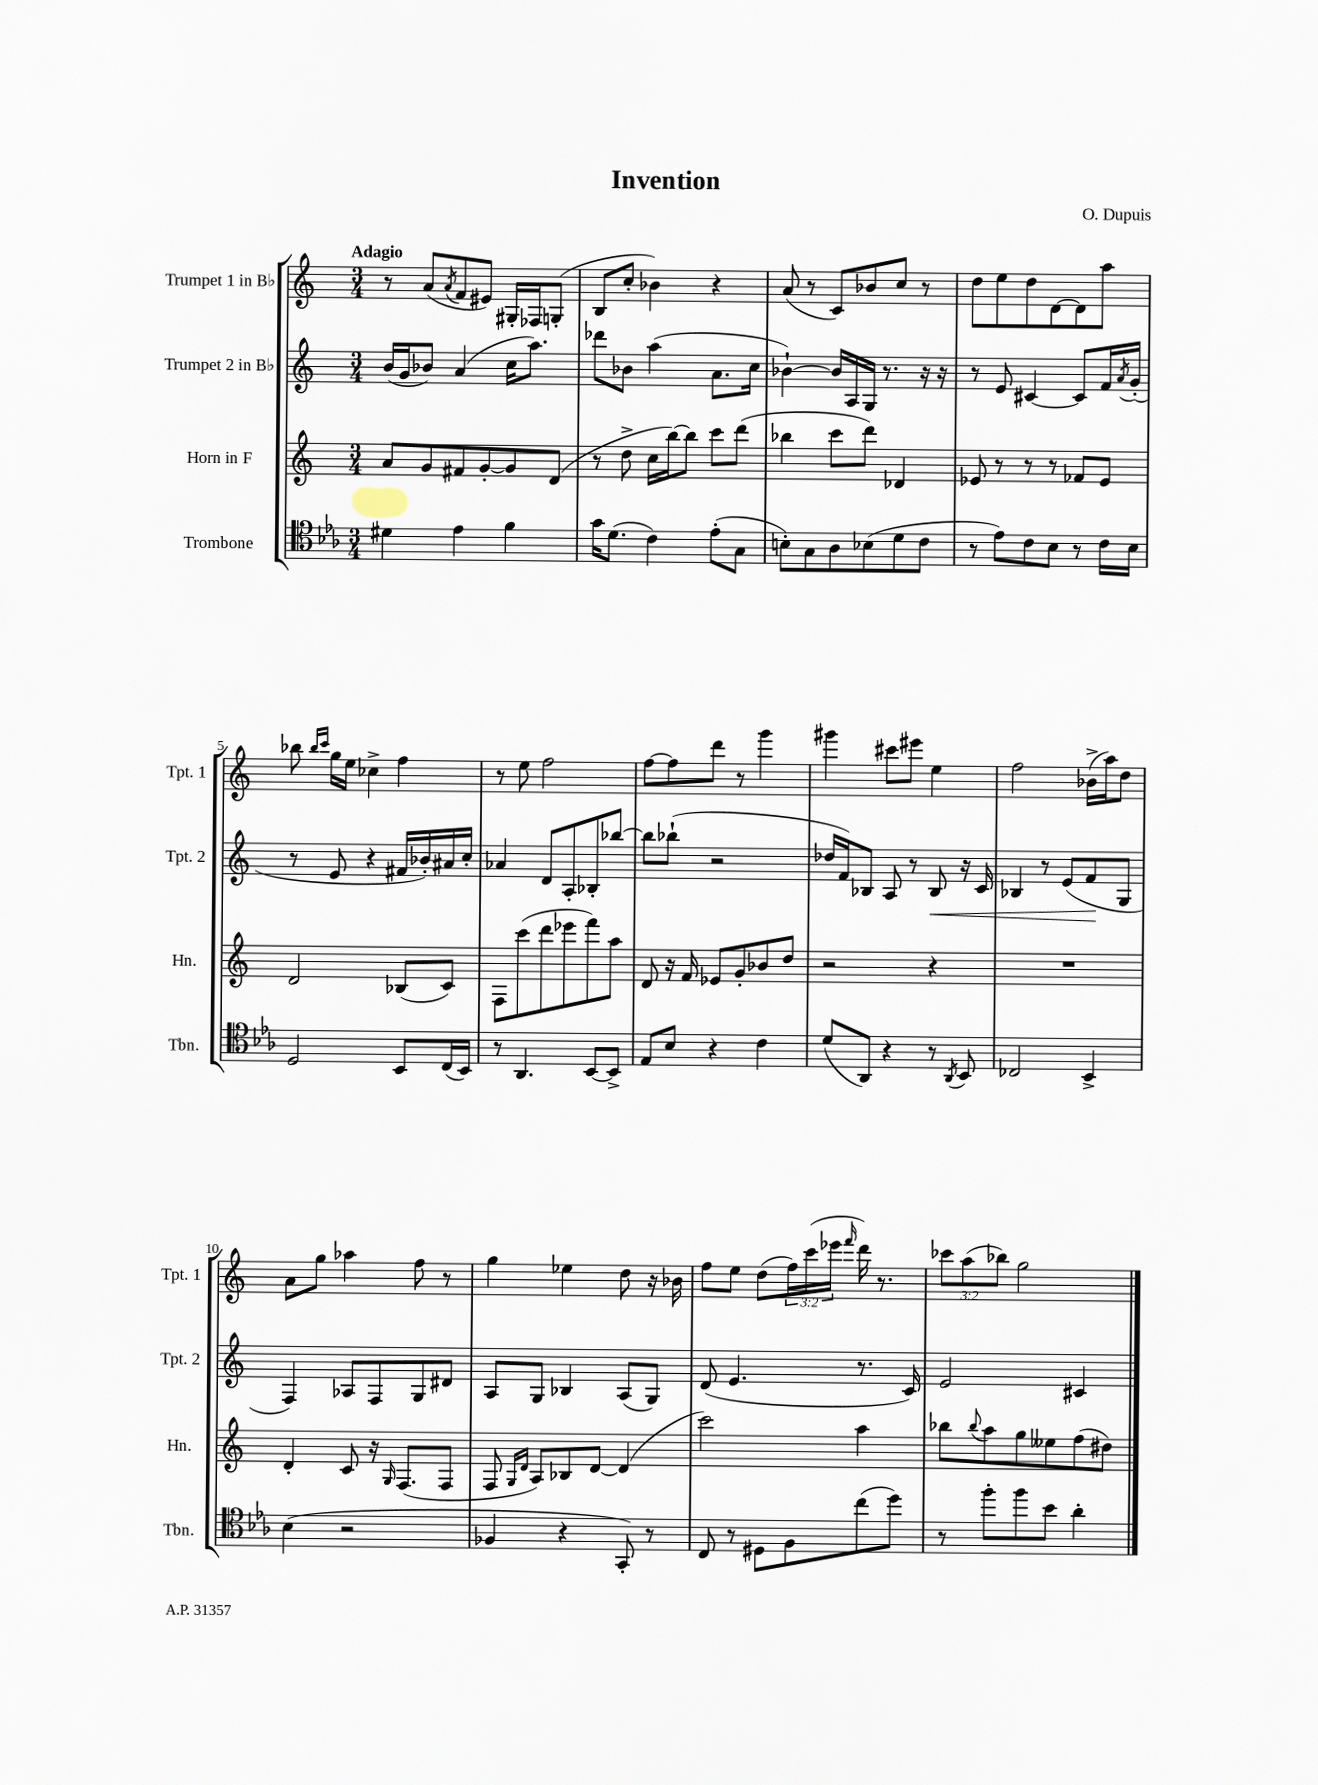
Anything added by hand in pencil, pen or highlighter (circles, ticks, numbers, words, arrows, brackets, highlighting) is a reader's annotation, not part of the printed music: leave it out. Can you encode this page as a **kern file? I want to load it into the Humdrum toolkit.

**kern	**kern	**kern	**kern
*staff4	*staff3	*staff2	*staff1
*clefC4	*clefG2	*clefG2	*clefG2
*k[b-e-a-]	*k[]	*k[]	*k[]
*M3/4	*M3/4	*M3/4	*M3/4
4d#	8a	(16b	8r
.	.	16g	.
.	8g	8b-)	(8a
.	.	.	8qa
4e-	8f#	(4a	8f
.	[8g'	.	8e#)
4f	8g]	16cc	16G#'
.	.	8.aa)	16F-
.	(8d	.	(8G'
=	=	=	=
16g	8r	8ddd-	8B
(8.d	.	.	.
.	8dd^	8b-	8cc'
4c)	16cc	(4aa	4b-)
.	[16bb)	.	.
.	8bb]	.	.
(8e-'	8ccc	8.a	4r
8G	(8ddd	.	.
.	.	16cc	.
=	=	=	=
8B')	4bb-	[4b-`)	(8a
8G	.	.	8r
8A-	8ccc	16b-]	8c)
.	.	16A	.
(8B-	8ddd)	16G	8b-
.	.	8.r	.
8d	4d-	.	8cc
8c	.	16r	8r
.	.	16r	.
=	=	=	=
8r	8e-	8r	8dd
8e-)	8r	8e	8ee
8c	8r	[4c#	8dd
8B-	8r	.	[8d
8r	8f-	8c#]	8d]
16c	8e-	16f	8aa
.	.	8qa	.
16B-	.	(16g'	.
=	=	=	=
2D	2d	8r	8bb-
.	.	.	16qqbb-
.	.	.	16qqccc
.	.	8e	16gg
.	.	.	16ee
.	.	4r	4cc-^
8BB-	(8B-	16f#	4ff
.	.	16b-')	.
(16C	8c)	16a#	.
16BB-)	.	16cc'	.
=	=	=	=
8r	8F	4a-	8r
4.AA-	(8ccc	.	8ee
.	8ddd	8d	2ff
.	8eee-	8A'	.
[8BB-	8fff)	8B-'	.
8BB-^]	8aa	[8bb-	.
=	=	=	=
8E-	8d	8bb-]	[8ff
8B-	16r	(8bb-`	8ff]
.	16f	.	.
4r	8e-	2r	8ddd
.	8g'	.	8r
4c	8b-	.	4ggg
.	8dd	.	.
=	=	=	=
(8d	2r	16dd-	4ggg#
.	.	16f)	.
8AA-)	.	8B-	.
4r	.	8A	8ccc#
.	.	8r	8eee#
8r	4r	8B-	4ee
8qAA-	.	.	.
8BB-	.	16r	.
.	.	16c	.
=	=	=	=
2C-	2.r	4B-	2ff
.	.	8r	.
.	.	(8e	.
4BB-^	.	8f	(16b-^
.	.	.	16aa)
.	.	8G	8dd
=	=	=	=
(4B-	4d'	4F)	8a
.	.	.	8gg
2r	8c	8A-	4aa-
.	16r	8F	.
.	16qqG	.	.
.	(8.F	.	.
.	.	8G	8ff
.	8F	8d#	8r
=	=	=	=
4F-	8F	8A	4gg
.	16qqG	.	.
.	16qqd	.	.
.	8A)	8G	.
4r	8B-	4B-	4ee-
.	[8d	.	.
8GG')	(4d]	(8A	8dd
8r	.	8G)	16r
.	.	.	16b-
=	=	=	=
8C	2ccc)	(8d	8ff
8r	.	4.e	8ee
8D#	.	.	(8dd
8F	.	.	24ff)
.	.	.	(24ccc
.	.	.	24eee-
.	.	.	16qqfff
(8cc	4aa	8.r	16ddd)
.	.	.	8.r
8dd)	.	.	.
.	.	16c)	.
=	=	=	=
8r	8bb-	2e	12ccc-
.	.	.	(12aa
.	8qqbb-	.	.
8ff'	8aa	.	.
.	.	.	12bb-)
8ff	8gg	.	2gg
8b-	8ee--	.	.
4a-'	(8ff	4c#	.
.	8dd#)	.	.
==	==	==	==
*-	*-	*-	*-
